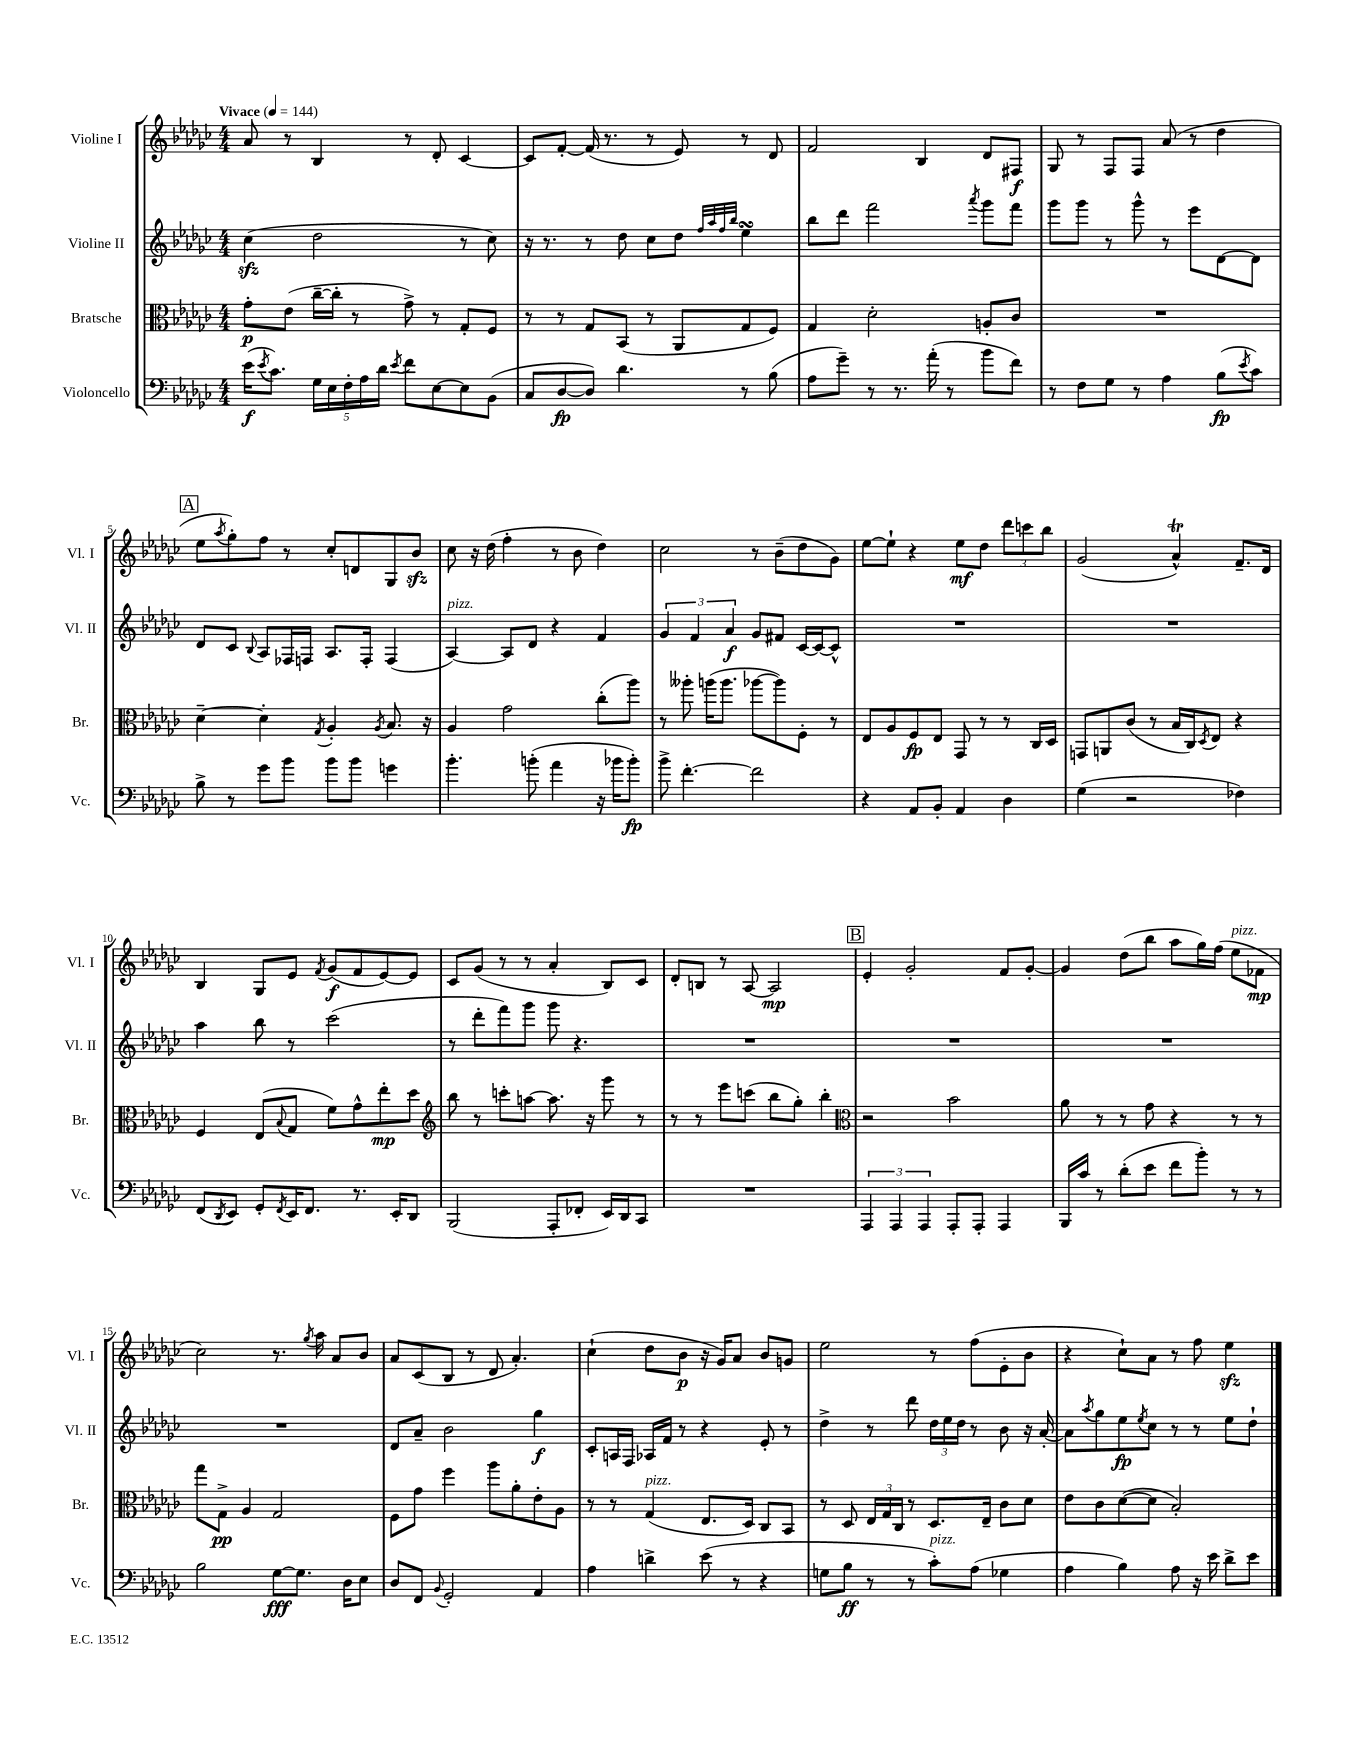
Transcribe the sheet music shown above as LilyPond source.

<<
\new StaffGroup <<
\new Staff = "s0" \with { instrumentName = "Violine I" shortInstrumentName = "Vl. I" } {
    \clef treble \key ges \major \numericTimeSignature \time 4/4 \tempo "Vivace" 4 = 144
    aes'8 r8 bes4 r8 des'8-. ces'4~ |
    ces'8 f'8~-. f'16( r8. r8 ees'8) r8 des'8 |
    f'2 bes4 des'8 fis8\f |
    ges8 r8 f8 f8 aes'8( r8 des''4 |
    \mark \markup { \box "A" } ees''8 \acciaccatura { aes''8 } ges''8-.) f''8 r8 ces''8-. d'8 ges8 bes'8\sfz |
    ces''8 r16 des''16( f''4-. r8 bes'8 des''4) |
    ces''2 r8 bes'8--( des''8 ges'8) |
    ees''8~ ees''8-! r4 ees''8\mf des''8 \tuplet 3/2 { des'''8 c'''8 bes''8 } |
    ges'2( aes'4-^\trill) f'8.-- des'16 |
    bes4 ges8 ees'8 \acciaccatura { f'8 } ges'8\f( f'8 ees'8~) ees'8 |
    ces'8 ges'8( r8 r8 aes'4-. bes8) ces'8 |
    des'8-. b8 r8 aes8~ aes2\mp |
    \mark \markup { \box "B" } ees'4-. ges'2-. f'8 ges'8~-. |
    ges'4 des''8( bes''8 aes''8 ges''16) f''16( ees''8^\markup { \italic "pizz." } fes'8\mp |
    ces''2) r8. \acciaccatura { ges''8 } aes''16 aes'8 bes'8 |
    aes'8 ces'8( bes8 r8 des'8 aes'4.-.) |
    ces''4-!( des''8 bes'8\p r16 ges'16) aes'8 bes'8 g'8 |
    ees''2 r8 f''8( ees'8-. bes'8 |
    r4 ces''8-!) aes'8 r8 f''8 ees''4\sfz \bar "|." |
}
\new Staff = "s1" \with { instrumentName = "Violine II" shortInstrumentName = "Vl. II" } {
    \clef treble \key ges \major \numericTimeSignature \time 4/4
    ces''4\sfz( des''2 r8 ces''8) |
    r16 r8. r8 des''8 ces''8 des''8 \grace { f''32 aes''32 f''32 bes''32 } ees''4\turn |
    bes''8 des'''8 f'''2 \acciaccatura { aes'''8 } ges'''8 f'''8 |
    ges'''8 ges'''8 r8 ges'''8-^ r8 ees'''8 des'8~ des'8 |
    \mark \markup { \box "A" } des'8 ces'8 \appoggiatura { bes8 } aes8 fes16 f16 aes8. f16-. f4( |
    aes4~^\markup { \italic "pizz." }) aes8 des'8 r4 f'4 |
    \tuplet 3/2 { ges'4 f'4 aes'4\f } ges'8 fis'8 ces'16~ ces'16~ ces'8-^ |
    R1 |
    R1 |
    aes''4 bes''8 r8 ces'''2( |
    r8 des'''8-. f'''8) ges'''8 ges'''8 r4. |
    R1 |
    \mark \markup { \box "B" } R1 |
    R1 |
    R1 |
    des'8 aes'8-- bes'2 ges''4\f |
    ces'8-. a16 f16 aes16 f'16 r8 r4 ees'8-. r8 |
    des''4-> r8 des'''8 \tuplet 3/2 { des''16 ees''16 des''16 } r8 bes'8 r16 aes'16~-. |
    aes'8 \acciaccatura { aes''8 } ges''8 ees''8\fp \acciaccatura { ees''8 } ces''8 r8 r8 ees''8 des''8-! \bar "|." |
}
\new Staff = "s2" \with { instrumentName = "Bratsche" shortInstrumentName = "Br." } {
    \clef alto \key ges \major \numericTimeSignature \time 4/4
    ges'8-.\p ees'8( ces''16~-- ces''16-. r8 ges'8->) r8 ges8-. f8 |
    r8 r8 ges8 bes,8( r8 aes,8 ges8 f8) |
    ges4 des'2-. a8-. ces'8 |
    R1 |
    \mark \markup { \box "A" } des'4~-- des'4-. \acciaccatura { ges8 } aes4-. \acciaccatura { aes8 } bes8. r16 |
    aes4 ges'2 ces''8-.( aes''8) |
    r8 aeses''8-. a''16( a''8. aes''8~ aes''8) f8-. r8 |
    ees8 aes8 f8\fp ees8 ges,8 r8 r8 ces16 des16 |
    g,8 a,8 ces'8( r8 bes16 ces16) \acciaccatura { des8 } ees8 r4 |
    f4 ees8( \appoggiatura { bes8 } ges8 f'8) ges'8-^ ees''8-.\mp des''8 |
    \clef treble bes''8 r8 c'''8-. a''8~ a''8. r16 ges'''8 r8 |
    r8 r8 ees'''8 c'''8( bes''8 ges''8-.) bes''4-. |
    \mark \markup { \box "B" } \clef alto r2 bes'2 |
    aes'8 r8 r8 ges'8 r4 r8 r8 |
    ges''8 ges8->\pp aes4 ges2 |
    f8 ges'8 f''4 aes''8 aes'8-. ees'8-. aes8 |
    r8 r8 ges4^\markup { \italic "pizz." }( ees8. des16) ces8 bes,8 |
    r8 des8 \tuplet 3/2 { ees16 ges16 ces16 } r8 des8. ees16-- ces'8 des'8 |
    ees'8 ces'8 des'8~( des'8 bes2-.) \bar "|." |
}
\new Staff = "s3" \with { instrumentName = "Violoncello" shortInstrumentName = "Vc." } {
    \clef bass \key ges \major \numericTimeSignature \time 4/4
    ees'16\f( \acciaccatura { ees'8 } ces'8.) \tuplet 5/4 { ges16 ees16 f16-. aes16 des'16 } \acciaccatura { ees'8 } f'8 ees8~ ees8 bes,8( |
    ces8 des8~\fp des8) des'4. r8 bes8( |
    aes8 ges'8--) r8 r8. aes'16-.( r8 bes'8 f'8) |
    r8 f8 ges8 r8 aes4 bes8\fp( \acciaccatura { ees'8 } ces'8) |
    \mark \markup { \box "A" } bes8-> r8 ges'8 bes'8 bes'8 bes'8 g'4 |
    bes'4.-. b'8-.( aes'4 r16 bes'16 bes'8-.\fp) |
    bes'8-> f'4.~-. f'2 |
    r4 aes,8 bes,8-. aes,4 des4 |
    ges4( r2 fes4) |
    f,8( \acciaccatura { des,8 } ees,8) ges,8-. \acciaccatura { f,8 } ees,16 f,8. r8. ees,16-. des,8 |
    bes,,2( aes,,8-. fes,8-. ees,16) des,16 ces,8 |
    R1 |
    \mark \markup { \box "B" } \tuplet 3/2 { aes,,4 aes,,4 aes,,4 } aes,,8-. aes,,8-. aes,,4 |
    bes,,16 ces'16 r8 des'8-.( ees'8 f'8 bes'8-.) r8 r8 |
    bes2 ges8~\fff ges8. des16 ees8 |
    des8 f,8 \appoggiatura { bes,8 } ges,2-. aes,4 |
    aes4 d'4-> ees'8( r8 r4 |
    g8 bes8\ff r8 r8 ces'8-.^\markup { \italic "pizz." }) aes8( ges4 |
    aes4 bes4) aes8 r16 ees'16 des'8-> ees'8 \bar "|." |
}
>>
>>
